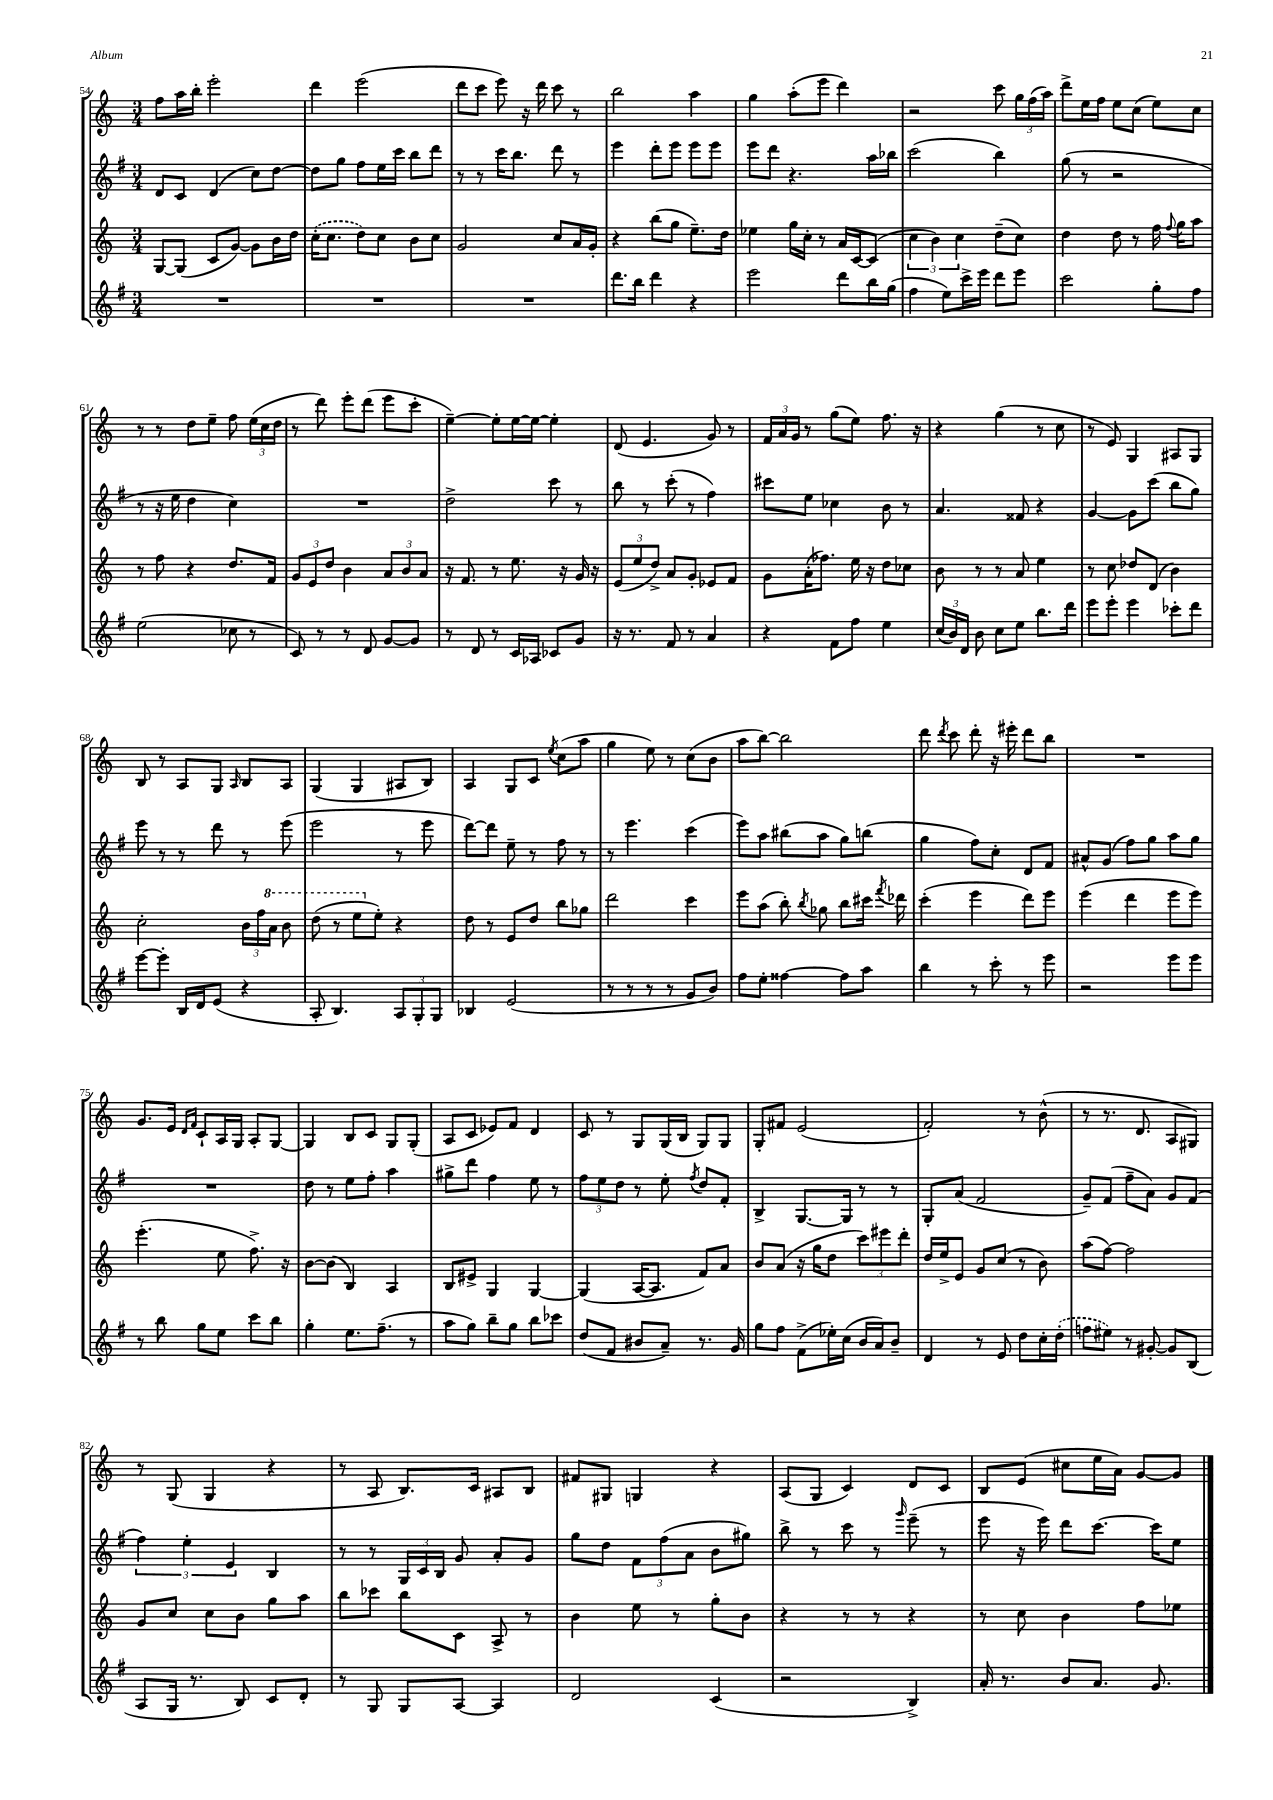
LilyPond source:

<<
\new StaffGroup <<
\new Staff = "s0" {
    \clef treble \key c \major \numericTimeSignature \time 3/4
    \autoBeamOff f''8[ a''16 b''16]-. e'''2-. |
    d'''4 e'''2( |
    d'''8[ c'''8] e'''8) r16 d'''16 c'''8 r8 |
    b''2 a''4 |
    g''4 a''8[-.( e'''8] d'''4) |
    r2 c'''8 \tuplet 3/2 { g''16[ f''16( a''16]) } |
    d'''8[-> e''16 f''16] e''8[ c''8]( e''8[) c''8] |
    r8 r8 d''8[ e''8]-- f''8 \tuplet 3/2 { e''16[( c''16 d''16] } |
    r8 d'''8) e'''8[-. d'''8]( e'''8[ c'''8]-. |
    e''4~--) e''8[-. e''16~ e''16]~ e''4-. |
    d'8( e'4. g'8) r8 |
    \tuplet 3/2 { f'16[ a'16 g'16] } r8 g''8[( e''8]) f''8. r16 |
    r4 g''4( r8 c''8 |
    r8 e'8) g4 ais8[ g8] |
    b8 r8 a8[ g8] \grace { a16 } b8[ a8] |
    g4( g4 ais8[ b8]) |
    a4 g8[ c'8] \acciaccatura { e''8 } c''8[( a''8] |
    g''4 e''8) r8 c''8[( b'8] |
    a''8[ b''8]~) b''2 |
    d'''8 \acciaccatura { d'''8 } c'''8 d'''8-. r16 eis'''16-. d'''8[ b''8] |
    R2. |
    g'8.[ e'16] \grace { d'16[ f'16] } c'8[-! a16 g16] a8[-. g8]~ |
    g4 b8[ c'8] g8[ g8]-.( |
    a8[ c'8] ees'8[) f'8] d'4 |
    c'8 r8 g8[ g16( b16] g8[) g8] |
    g8[-. fis'8] e'2( |
    f'2-.) r8 b'8-^( |
    r8 r8. d'8. a8[ gis8]) |
    r8 g8( g4 r4 |
    r8 a8 b8.[) c'16] ais8[ b8] |
    fis'8[ gis8] g4 r4 |
    a8[( g8] c'4) d'8[ c'8] |
    b8[ e'8]( cis''8[ e''16 a'16]) g'8[~ g'8] \bar "|." |
}
\new Staff = "s1" {
    \clef treble \key g \major \numericTimeSignature \time 3/4
    \autoBeamOff d'8[ c'8] d'4( c''8[) d''8]~ |
    d''8[ g''8] fis''8[ e''16 c'''16] b''8[ d'''8] |
    r8 r8 c'''16[ b''8.] d'''8 r8 |
    e'''4 d'''8[-. e'''8] e'''8[ e'''8] |
    e'''8[ d'''8] r4. a''16[ bes''16] |
    c'''2( b''4) |
    g''8( r8 r2 |
    r8 r16 e''16 d''4 c''4) |
    R2. |
    d''2-> c'''8 r8 |
    b''8 r8 c'''8-.( r8 fis''4) |
    cis'''8[ e''8] ces''4 b'8 r8 |
    a'4. fisis'8 r4 |
    g'4~ g'8[ c'''8]( b''8[ g''8]) |
    e'''8 r8 r8 d'''8 r8 e'''8( |
    e'''2 r8 e'''8 |
    d'''8[~) d'''8] e''8-- r8 fis''8 r8 |
    r8 e'''4. c'''4( |
    e'''8[) a''8] bis''8[( a''8] g''8[) b''8]( |
    g''4 fis''8[) c''8]-. d'8[ fis'8] |
    ais'8[-^ g'8]( fis''8[) g''8] a''8[ g''8] |
    R2. |
    d''8 r8 e''8[ fis''8]-. a''4 |
    gis''8[-> d'''8] fis''4 e''8 r8 |
    \tuplet 3/2 { fis''8[ e''8 d''8] } r8 e''8-. \acciaccatura { fis''8 } d''8[ fis'8]-. |
    b4-> g8.[~ g16] r8 r8 |
    g8[-. a'8]( fis'2 |
    g'8[--) fis'8]( fis''8[-- a'8]) g'8[ fis'8]( |
    \tuplet 3/2 { fis''4) e''4-. e'4 } b4 |
    r8 r8 \tuplet 3/2 { g16[ c'16 b16] } g'8 a'8[-. g'8] |
    g''8[ d''8] \tuplet 3/2 { fis'8[ fis''8( a'8] } b'8[ gis''8]) |
    b''8-> r8 c'''8 r8 \grace { g'''16 } e'''8--( r8 |
    e'''8 r16 e'''16) d'''8[ c'''8.]~ c'''16[ e''8] \bar "|." |
}
\new Staff = "s2" {
    \clef treble \key c \major \numericTimeSignature \time 3/4
    \autoBeamOff g8[~ g8]( c'8[ g'8]~) g'8[ b'16 d''16] |
    \once \slurDashed c''16[-.( c''8.] d''8[) c''8] b'8[ c''8] |
    g'2 c''8[ a'16 g'16]-. |
    r4 b''8[( g''8] e''8.[--) d''16] |
    ees''4 g''16[ c''16]-. r8 a'16[ c'16~ c'8]( |
    \tuplet 3/2 { c''4 b'4) c''4 } d''8[--( c''8]) |
    d''4 d''8 r8 f''16 \appoggiatura { f''8 } g''16[ a''8] |
    r8 f''8 r4 d''8.[ f'16] |
    \tuplet 3/2 { g'8[ e'8 d''8] } b'4 \tuplet 3/2 { a'8[ b'8 a'8] } |
    r16 f'8. r8 e''8. r16 g'16 r16 |
    \tuplet 3/2 { e'8[( e''8 d''8]->) } a'8[ g'8]-. ees'8[ f'8] |
    g'8[ a'16-.( fes''8.]) e''16 r16 d''8[ ces''8] |
    b'8 r8 r8 a'8 e''4 |
    r8 c''8 des''8[ d'8]( b'4) |
    c''2-. \tuplet 3/2 { b'16[ f''16 \ottava #1 a''16] } b''8 |
    d'''8( r8 e'''8[ \ottava #0 e''8]-.) r4 |
    d''8 r8 e'8[ d''8] b''8[ ges''8] |
    d'''2 c'''4 |
    e'''8[ a''8]( b''8-.) \acciaccatura { b''8 } ges''8 b''8[ cis'''16] \acciaccatura { f'''8 } des'''16 |
    c'''4-.( e'''4 d'''8[) e'''8] |
    e'''4( d'''4 e'''8[ e'''8]) |
    e'''4.-.( e''8 f''8.->) r16 |
    b'8[~ b'8]( b4) a4 |
    b8[ eis'8]-> g4 g4~ |
    g4( a16[~ a8.] f'8[) a'8] |
    b'8[ a'8]( r16 g''16[ d''8] \tuplet 3/2 { c'''8[) eis'''8 d'''8]-. } |
    d''16[ e''16-> e'8] g'8[ c''8]( r8 b'8) |
    a''8[( f''8]~) f''2 |
    g'8[ c''8] c''8[ b'8] g''8[ a''8] |
    b''8[ ces'''8] b''8[ c'8] a8-> r8 |
    b'4 e''8 r8 g''8[-. b'8] |
    r4 r8 r8 r4 |
    r8 c''8 b'4 f''8[ ees''8] \bar "|." |
}
\new Staff = "s3" {
    \clef treble \key g \major \numericTimeSignature \time 3/4
    \autoBeamOff R2. |
    R2. |
    R2. |
    d'''8.[ b''16] d'''4 r4 |
    e'''2 d'''8[ b''16 g''16]( |
    fis''4 e''8[) c'''16-> e'''16] d'''8[ e'''8] |
    c'''2 g''8[-. fis''8] |
    e''2( ces''8 r8 |
    c'8) r8 r8 d'8 g'8[~ g'8] |
    r8 d'8 r8 c'16[ aes16] ces'8[ g'8] |
    r16 r8. fis'8 r8 a'4 |
    r4 fis'8[ fis''8] e''4 |
    \tuplet 3/2 { c''16[( b'16) d'16] } b'8 c''8[ e''8] b''8.[ d'''16] |
    e'''8[ e'''8]-. e'''4 ces'''8[-. d'''8] |
    e'''8[~ e'''8]-. b16[ d'16 e'8]( r4 |
    a8-. b4.) \tuplet 3/2 { a8[ g8-. g8] } |
    bes4 e'2( |
    r8 r8 r8 r8 g'8[ b'8]) |
    fis''8[ e''8]-. fisis''4~ fisis''8[ a''8] |
    b''4 r8 c'''8-. r8 e'''8 |
    r2 e'''8[ e'''8] |
    r8 b''8 g''8[ e''8] c'''8[ b''8] |
    g''4-. e''8.[ fis''8.]--( r8 |
    a''8[ g''8]) b''8[-- g''8] b''8[ ces'''8] |
    d''8[( fis'8] bis'8[ a'8]--) r8. g'16 |
    g''8[ fis''8] fis'8[->( ees''16-.) c''16]( b'16[ a'16) b'8]-- |
    d'4 r8 e'8 d''8[ c''16-. \once \slurDashed d''16]-.( |
    f''8[ eis''8]) r8 gis'8~-. gis'8[ b8]( |
    a8[ g16] r8. b8) c'8[ d'8]-. |
    r8 g8 g8[ a8]~ a4 |
    d'2 c'4( |
    r2 b4->) |
    a'16-. r8. b'8[ a'8.] g'8. \bar "|." |
}
>>
>>
\layout { \context { \Score currentBarNumber = #54 } }
